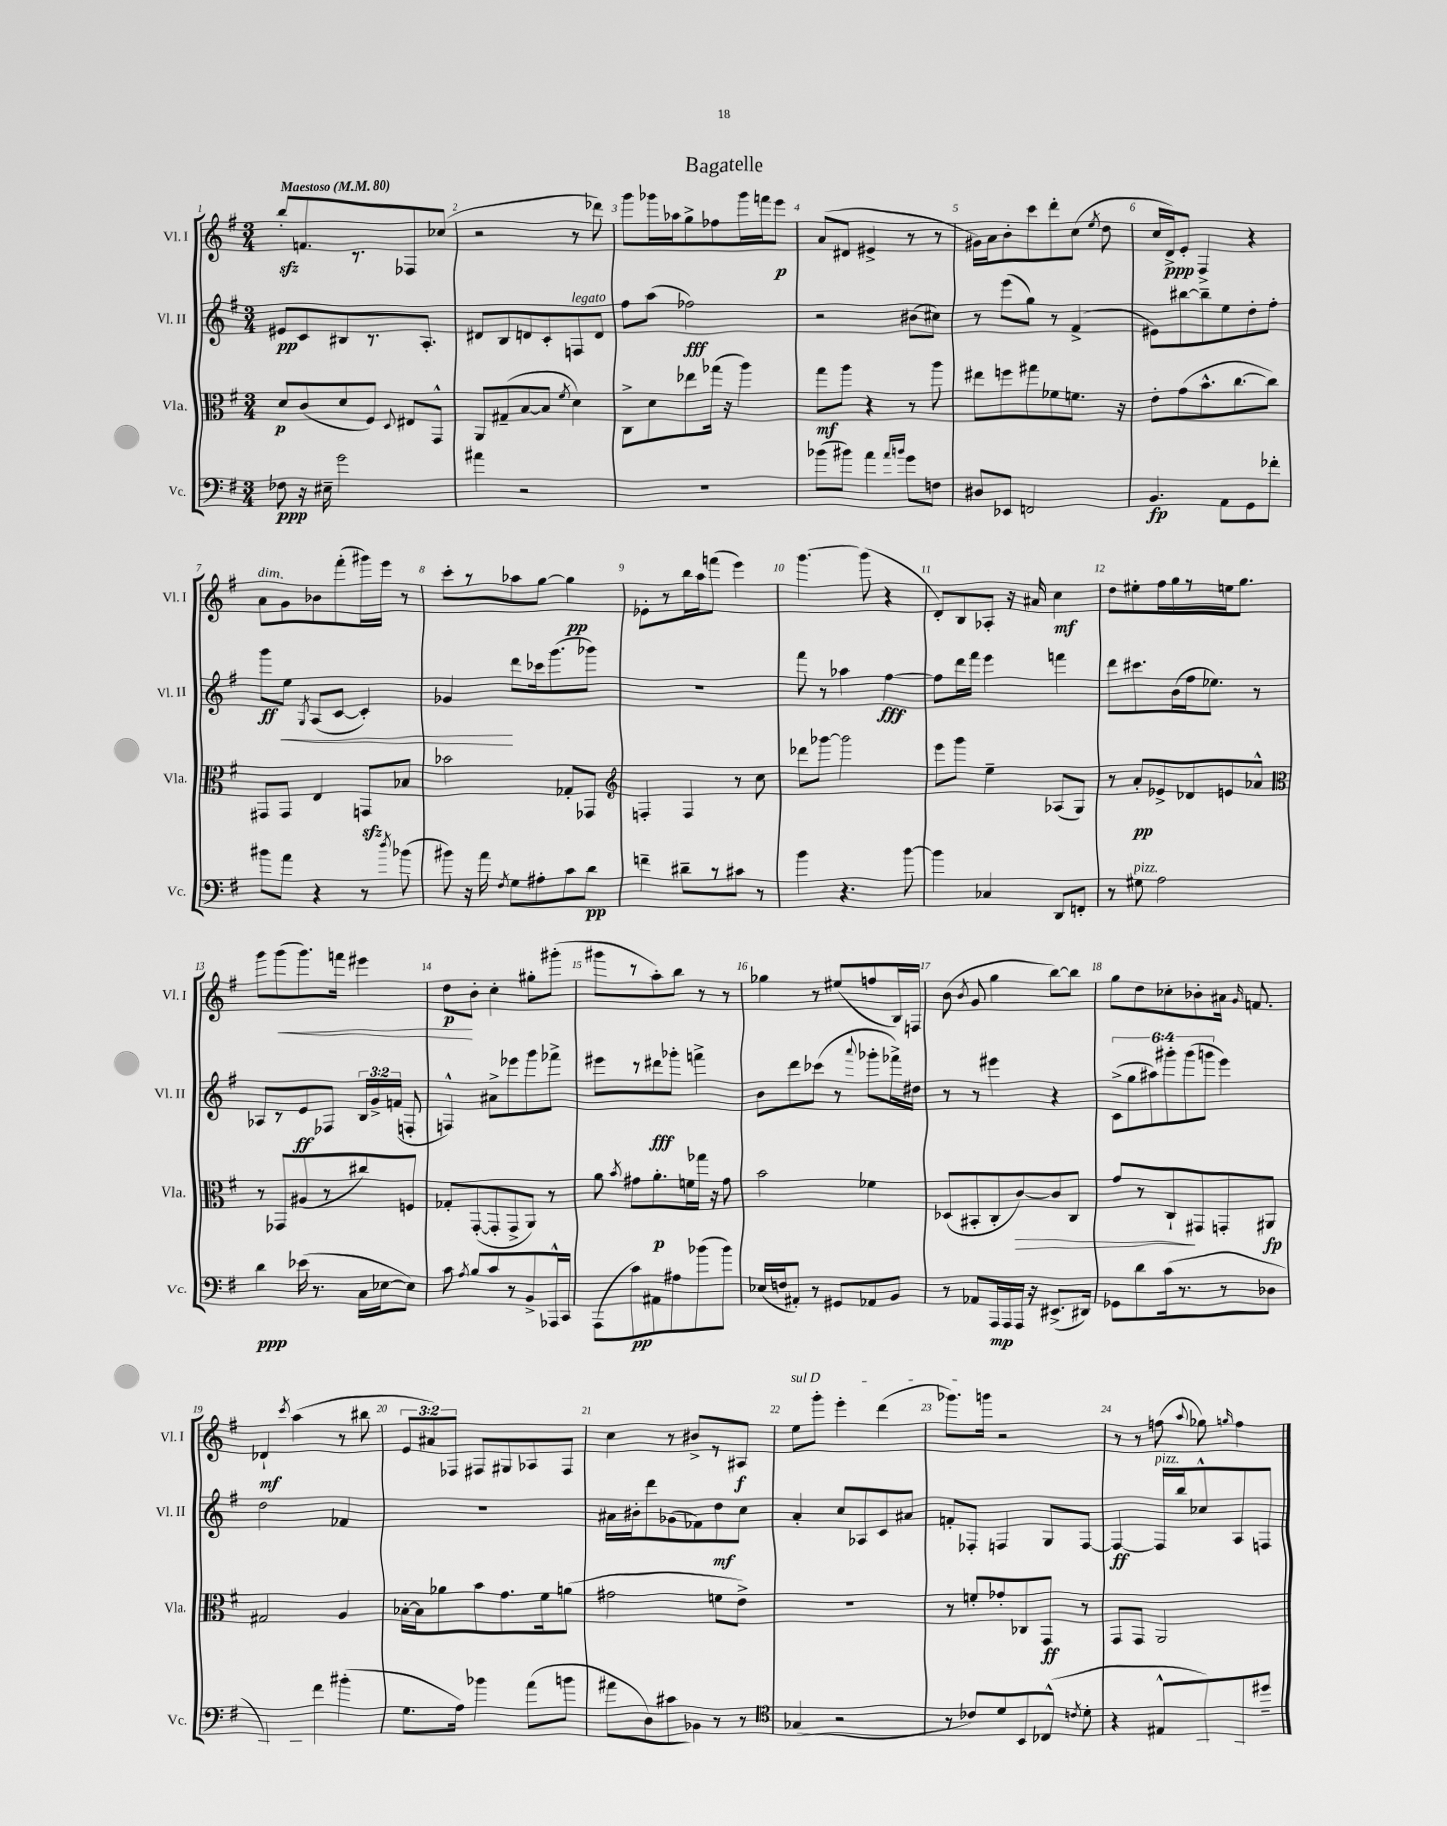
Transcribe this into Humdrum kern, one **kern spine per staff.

**kern	**dynam	**kern	**dynam	**kern	**dynam	**kern	**dynam
*part4	*part4	*part3	*part3	*part2	*part2	*part1	*part1
*staff4	*staff4	*staff3	*staff3	*staff2	*staff2	*staff1	*staff1
*I"Vc.	*	*I"Vla.	*	*I"Vl. II	*	*I"Vl. I	*
*I'Vc.	*	*I'Vla.	*	*I'Vl. II	*	*I'Vl. I	*
*clefF4	*	*clefC3	*	*clefG2	*	*clefG2	*
*k[f#]	*	*k[f#]	*	*k[f#]	*	*k[f#]	*
*M3/4	*	*M3/4	*	*M3/4	*	*M3/4	*
*MM80	*	*MM80	*	*MM80	*	*MM80	*
=1	=1	=1	=1	=1	=1	=1	=1
!	!	!	!	!	!	!LO:TX:a:B:t=Maestoso	!
8F-X\	ppp	8d/L	p	8e#X/L	pp	8bbzz'/L	.
16r	.	(8c/	.	8c/	.	8.fn/	.
16E#X~\	.	.	.	.	.	.	.
2g\	.	8d/	.	8B#X/	.	.	.
.	.	.	.	.	.	8.r	.
.	.	8F#/J)	.	8.r	.	.	.
.	.	8qqD/	.	.	.	.	.
.	.	8E#X/L	.	.	.	8F-X/	.
.	.	.	.	8.A'/J	.	.	.
.	.	8GG^^/J	.	.	.	(8cc-X/J	.
=2	=2	=2	=2	=2	=2	=2	=2
4a#X\	.	8AA/L	.	8d#X/L	.	2r	.
.	.	(8G#X~/	.	8B/	.	.	.
2r	.	[8B/	.	8dn/	.	.	.
.	.	8B/J]	.	8c'/	.	.	.
.	.	8qf#/	.	.	.	.	.
!	!	!	!	!LO:TX:a:i:t=legato	!	!	!
.	.	4d\)	.	8Fn/	.	8r	.
.	.	.	.	8d/J	.	8ddd-X\)	.
=3	=3	=3	=3	=3	=3	=3	=3
2.r	.	8C^\L	.	8ff#\L	.	8ggg\L	.
.	.	8d\	.	(8aa\J	.	16ggg-X\L	.
.	.	.	.	.	.	16aa-X\J	.
.	.	8ee-X\	.	2ff-X\)	fff	8gg^\	.
.	.	(16gg-X\Jk	.	.	.	8ff-X\	.
.	.	16r	.	.	.	.	.
.	.	4aa\)	.	.	.	16ggg-\L	.
.	.	.	.	.	.	16fffn\J	.
.	.	.	.	.	.	8eee\J	p
=4	=4	=4	=4	=4	=4	=4	=4
(8b-X\L	.	8gg\L	mf	2r	.	(8a/L	.
8b#X\J)	.	8aa\J	.	.	.	8d#X/J	.
4a\	.	4r	.	.	.	4e#X^/	.
16qqa/LL	.	.	.	.	.	.	.
16qqbn/JJ	.	.	.	.	.	.	.
8g\L	.	8r	.	(8b#X\L	.	8r	.
8Fn\J	.	8aa\	.	8cc#X\J)	.	8r	.
=5	=5	=5	=5	=5	=5	=5	=5
8D#X/L	.	8ee#X\L	.	8r	.	16g#X\LL)	.
.	.	.	.	.	.	16a\J	.
8EE-X/J	.	8ffn\	.	(8eee\L	.	8b'\	.
2FFn/	.	8gg#X\	.	8gg\J)	.	8ccc\	.
.	.	8f-X\	.	8r	.	8ddd'\	.
.	.	8.fn\J	.	(4f#^/	.	(8cc\J	.
.	.	.	.	.	.	8qee/	.
.	.	.	.	.	.	8dd\	.
.	.	16r	.	.	.	.	.
=6	=6	=6	=6	=6	=6	=6	=6
4.BB/	fp	8e'\L	.	8e#X\L)	.	16cc/LL	.
.	.	.	.	.	.	16d^/J)	ppp
.	.	(8g\	.	[8bb#X\	.	8e'/J	.
.	.	8.b^^\	.	8bb#~\]	.	4F#^/	.
8AA\L	.	.	.	8ee\	.	.	.
.	.	[8.cc\	.	.	.	.	.
8GG\	.	.	.	8dd'\	.	4r	.
8f-X'\J	.	8cc\J])	.	8ff#'\J	.	.	.
!!LO:LB:g=z
=7	=7	=7	=7	=7	=7	=7	=7
!	!	!	!	!	!	!LO:TX:a:i:t=dim.	!
!	!	!	!	!	!LO:HP:b	!	!
8b#X\L	.	8GG#X/L	.	8ggg\L	< ff	8a\L	.
8a\J	.	8GG#/J	.	8ee\J	.	8g\	.
.	.	.	.	8qG/	.	.	.
4r	.	4E/	.	(8A/L	.	8b-X\	.
.	.	.	.	[8c/J	.	(8fff#'\	.
8r	.	8GGnzz/L	.	4c'/])	.	16ggg#X\L)	.
.	.	.	.	.	.	16eee\JJ	.
8qdd/	.	.	.	.	.	.	.
(8b-X\	.	8B-X/J	.	.	.	8r	.
=8	=8	=8	=8	=8	=8	=8	=8
8b#X\)	.	2b-X\	.	4g-X/	.	8ccc'\L	.
16r	.	.	.	.	.	8r	.
16a\	.	.	.	.	.	.	.
8qF#/	.	.	.	.	.	.	.
8G\L	.	.	.	8ddd\L	[	8aa-X\	.
8A#X'\	.	.	.	16ccc-X\k	.	[8gg\J	.
.	.	.	.	(8.ggg\	.	.	.
8c\	.	8G-X'/L	.	.	.	4gg\]	pp
8d\J	pp	8GG-X/J	.	8ggg-X\J)	.	.	.
=9	=9	=9	=9	=9	=9	=9	=9
*	*	*clefG2	*	*	*	*	*
4fn~\	.	4Fn'/	.	2.r	.	8e-X'\L	.
.	.	.	.	.	.	8r	.
8d#X~\L	.	4F/	.	.	.	16bb\L	.
.	.	.	.	.	.	16aa\J	.
8r	.	.	.	.	.	(8fffn\J	.
8c#X\J	.	8r	.	.	.	4eee\)	.
8r	.	8cc\	.	.	.	.	.
=10	=10	=10	=10	=10	=10	=10	=10
4b\	.	8ddd-X\L	.	8fff#\	.	[4.ggg\	.
.	.	[8ggg-X\J	.	8r	.	.	.
4.r	.	2ggg-\]	.	4aa-X\	.	.	.
.	.	.	.	.	.	(8ggg\]	.
.	.	.	.	[4ff#\	fff	4r	.
[8b\	.	.	.	.	.	.	.
=11	=11	=11	=11	=11	=11	=11	=11
4b\]	.	8eee\L	.	8ff#\L]	.	8d'/L)	.
.	.	8ggg\J	.	16ddd\L	.	8B/	.
.	.	.	.	16fff#\JJ	.	.	.
4C-X/	.	4ee~\	.	4eee\	.	8A-X'/J	.
.	.	.	.	.	.	16r	.
.	.	.	.	.	.	16a#X/	.
8DD/L	.	(8A-X/L	.	4fffn\	.	4cc\	mf
8FFn'/J	.	8G/J)	.	.	.	.	.
=12	=12	=12	=12	=12	=12	=12	=12
8r	.	8r	.	8ddd\L	.	8dd\L	.
!LO:TX:a:i:t=pizz.	!	!	!	!	!	!	!
8G#X\	.	8a'/L	pp	8.ccc#X\	.	8ee#X'\	.
2A\	.	8e-X^/	.	.	.	16ff#\L	.
.	.	.	.	(16b\L	.	16gg\	.
.	.	8d-X/	.	16ff#\J	.	8r	.
.	.	.	.	8.ee-X\J)	.	.	.
.	.	8en/	.	.	.	16een\J	.
.	.	.	.	.	.	8.gg\J	.
.	.	8a-X^^/J	.	8r	.	.	.
!!LO:LB:g=z
=13	=13	=13	=13	=13	=13	=13	=13
*	*	*clefC3	*	*	*	*	*
4d\	ppp	8r	.	8A-X/L	.	8ggg\L	.
!	!	!	!	!	!	!	!LO:HP:b
.	.	8GG-X/L	.	8r	.	(8ggg\	<
(16e-X\	.	(8A#X/	.	8e/	ff	8.ggg\)	.
8.r	.	.	.	.	.	.	.
.	.	8r	.	8F-X/J	.	.	.
.	.	.	.	.	.	16fffn\Jk	.
16C\LL	.	8cc#X/)	.	24B/LL	.	4eee#X\	.
.	.	.	.	24g^/	.	.	.
[16E-X\J	.	.	.	.	.	.	.
.	.	.	.	(24fn/JJ	.	.	.
8E-\J])	.	8Fn/J	.	8Fn'/	.	.	.
=14	=14	=14	=14	=14	=14	=14	=14
8c\	.	8G-X'/L	.	4Fn^^/)	.	8dd\L	p
8qA/	.	.	.	.	.	.	.
8B/L	.	([8GG'/	.	.	.	8b'\J	[
8c/	.	8GG'/]	.	8a#X^\L	.	4cc'\	.
8r	.	8GG^/	.	8eee-X\	.	.	.
8BB^/	.	8AA/J)	.	8ggg\	.	8gg#X'\L	.
16AAA-X^^/L	.	8r	.	8fff-X^\J	.	(8ggg#X'\J	.
16CC/JJ	.	.	.	.	.	.	.
=15	=15	=15	=15	=15	=15	=15	=15
(8AAA\L	.	8a\	.	8eee#X\L	.	8ggg#X\L	.
.	.	8qb/	.	.	.	.	.
8c\)	pp	8g#X\L	.	8r	.	8r	.
8AA#X\	.	8.a'\	p	8ddd#X\	fff	8aa'\)	.
8A#X\	.	.	.	8ggg-X'\J	.	8bb\J	.
.	.	16fn\L	.	.	.	.	.
(8b-X\	.	16gg-X\JJ	.	4fffn^\	.	8r	.
.	.	16r	.	.	.	.	.
8b-\J)	.	8g#\	.	.	.	8r	.
=16	=16	=16	=16	=16	=16	=16	=16
(16E-X/LL	.	2b\	.	8b\L	.	4gg-X\	.
16Fn/J	.	.	.	.	.	.	.
8AA#X'/J)	.	.	.	8ddd\	.	.	.
8r	.	.	.	(8ccc-X\J	.	8r	.
8GG#X/L	.	.	.	8r	.	(8ee#X/L	.
.	.	.	.	8qqaaa/	.	.	.
8AA-X/	.	4f-X\	.	8ggg-X'\L	.	8ffn/	.
8BB/J	.	.	.	16fff-X^\L)	.	16B/L)	.
.	.	.	.	16dd#X\JJ	.	16Fn/JJ	.
=17	=17	=17	=17	=17	=17	=17	=17
8r	.	(8D-X/L	.	8r	.	(8b\	.
.	.	.	.	.	.	8qb/	.
8AA-X/L	.	8BB#X'/	.	8r	.	8g/	.
16AAA/L	mp	8C'/	.	4eee#X\	.	4gg\	.
16AAA/	.	.	.	.	.	.	.
!	!	!	!LO:HP:b	!	!	!	!
16AAA/JJ	.	[8c/)	>	.	.	.	.
16r	.	.	.	.	.	.	.
(8.EE#X^/L	.	8c/]	.	4r	.	[8bb\L)	.
.	.	8C/J	.	.	.	8bb\J]	.
16DD#X/Jk)	.	.	.	.	.	.	.
=18	=18	=18	=18	=18	=18	=18	=18
8GG-X\L	.	8g/L	.	(12c^\L	.	8gg\L	.
.	.	.	.	12gg\	.	.	.
8d\	.	8r	.	.	.	8dd\	.
.	.	.	.	12aa#X\)	.	.	.
(16c\k	.	8C`/	.	12ggg#X'\	.	8cc-X'\	.
8.r	.	.	.	.	.	.	.
.	.	.	.	(12ggg#\	.	.	.
.	.	8GG#X/	]	.	.	8b-X'\	.
.	.	.	.	12gggn\J	.	.	.
8r	.	8GGn'/	.	4eee\)	.	16a#X\Jk	.
.	.	.	.	.	.	16qqg/	.
.	.	.	.	.	.	8.fn/	.
8D-X\J	.	8AA#X/J	fp	.	.	.	.
!!LO:LB:g=z
=19	=19	=19	=19	=19	=19	=19	=19
[4CC/)	.	2G#X/	.	2dd\	.	4d-X`/	mf
.	.	.	.	.	.	8qccc/	.
8CC\L]	.	.	.	.	.	(4aa\	.
8f#\J	.	.	.	.	.	.	.
(4b#Xzz'\	.	4A/	.	4f-X/	.	8r	.
.	.	.	.	.	.	8bb#X\	.
=20	=20	=20	=20	=20	=20	=20	=20
8.G\L	.	[16B-X'\LL	.	2.r	.	12e/L	.
.	.	16B-\J]	.	.	.	.	.
.	.	.	.	.	.	12a#X/)	.
.	.	8a-X\	.	.	.	.	.
.	.	.	.	.	.	12F-X/J	.
16A\Jk)	.	.	.	.	.	.	.
4b-X\	.	8b\	.	.	.	8F#X/L	.
.	.	8.g\	.	.	.	8G#X/	.
(8a\L	.	.	.	.	.	8A-X/	.
.	.	16f#\k	.	.	.	.	.
8bn\J	.	(8an\J	.	.	.	8F#/J	.
=21	=21	=21	=21	=21	=21	=21	=21
8a#X\L	.	2g#X\	.	16a#X\LL	.	4cc\	.
.	.	.	.	16b#X'\J	.	.	.
8D\)	.	.	.	8ddd\	.	.	.
8c#X\	.	.	.	(8g-X\	.	8r	.
8BB-X\J	.	.	.	8f-X\)	.	8b#X^/L	.
8r	.	8fn\L	.	8dd\	mf	8r	.
8r	.	8e^\J)	.	8cc\J	.	8A#X/J	f
=22	=22	=22	=22	=22	=22	=22	=22
*clefC4	*	*	*	*	*	*	*
!	!	!	!	!	!	!LO:TX:a:i:t=sul D	!
(4G-X/	.	2.r	.	4a'/	.	8ee\L	.
.	.	.	.	.	.	8ggg'\J	.
2r	.	.	.	8cc/L	.	4eee'\	.
.	.	.	.	8A-X/	.	.	.
.	.	.	.	8c/	.	(4ddd\	.
.	.	.	.	8a#X/J	.	.	.
=23	=23	=23	=23	=23	=23	=23	=23
8r	.	8r	.	8fn'/L	.	8.ggg-X\L)	.
8c-X/L)	.	8fn'/L	.	8F-X'/J	.	.	.
.	.	.	.	.	.	16gggn\Jk	.
8d/	ppp	8g-X'/	.	4Fn/	.	2r	.
8BB'/	.	8C-X/	.	.	.	.	.
(8C-X^^/J	.	8GG/J	ff	8G/L	.	.	.
8qcn/	.	.	.	.	.	.	.
8d'\	.	8r	.	[8F/J	.	.	.
=24	=24	=24	=24	=24	=24	=24	=24
4r	.	8GG/L	.	4F/_	ff	8r	.
.	.	8GG/J	.	.	.	8r	.
!	!	!	!	!LO:TX:a:i:t=pizz.	!	!	!
8E#X^^/L	.	2AA/	.	16F/LL]	.	(8ffn\	.
.	.	.	.	16bb/J	.	.	.
.	.	.	.	.	.	8qqaa/	.
8EE/)	.	.	.	8cc-X^^/	.	8gg-X\)	.
.	.	.	.	.	.	16qqggn/	.
8EE/	.	.	.	8A/	.	4ff\	.
8dd#X~/J	.	.	.	8Fn/J	.	.	.
==	==	==	==	==	==	==	==
*-	*-	*-	*-	*-	*-	*-	*-
